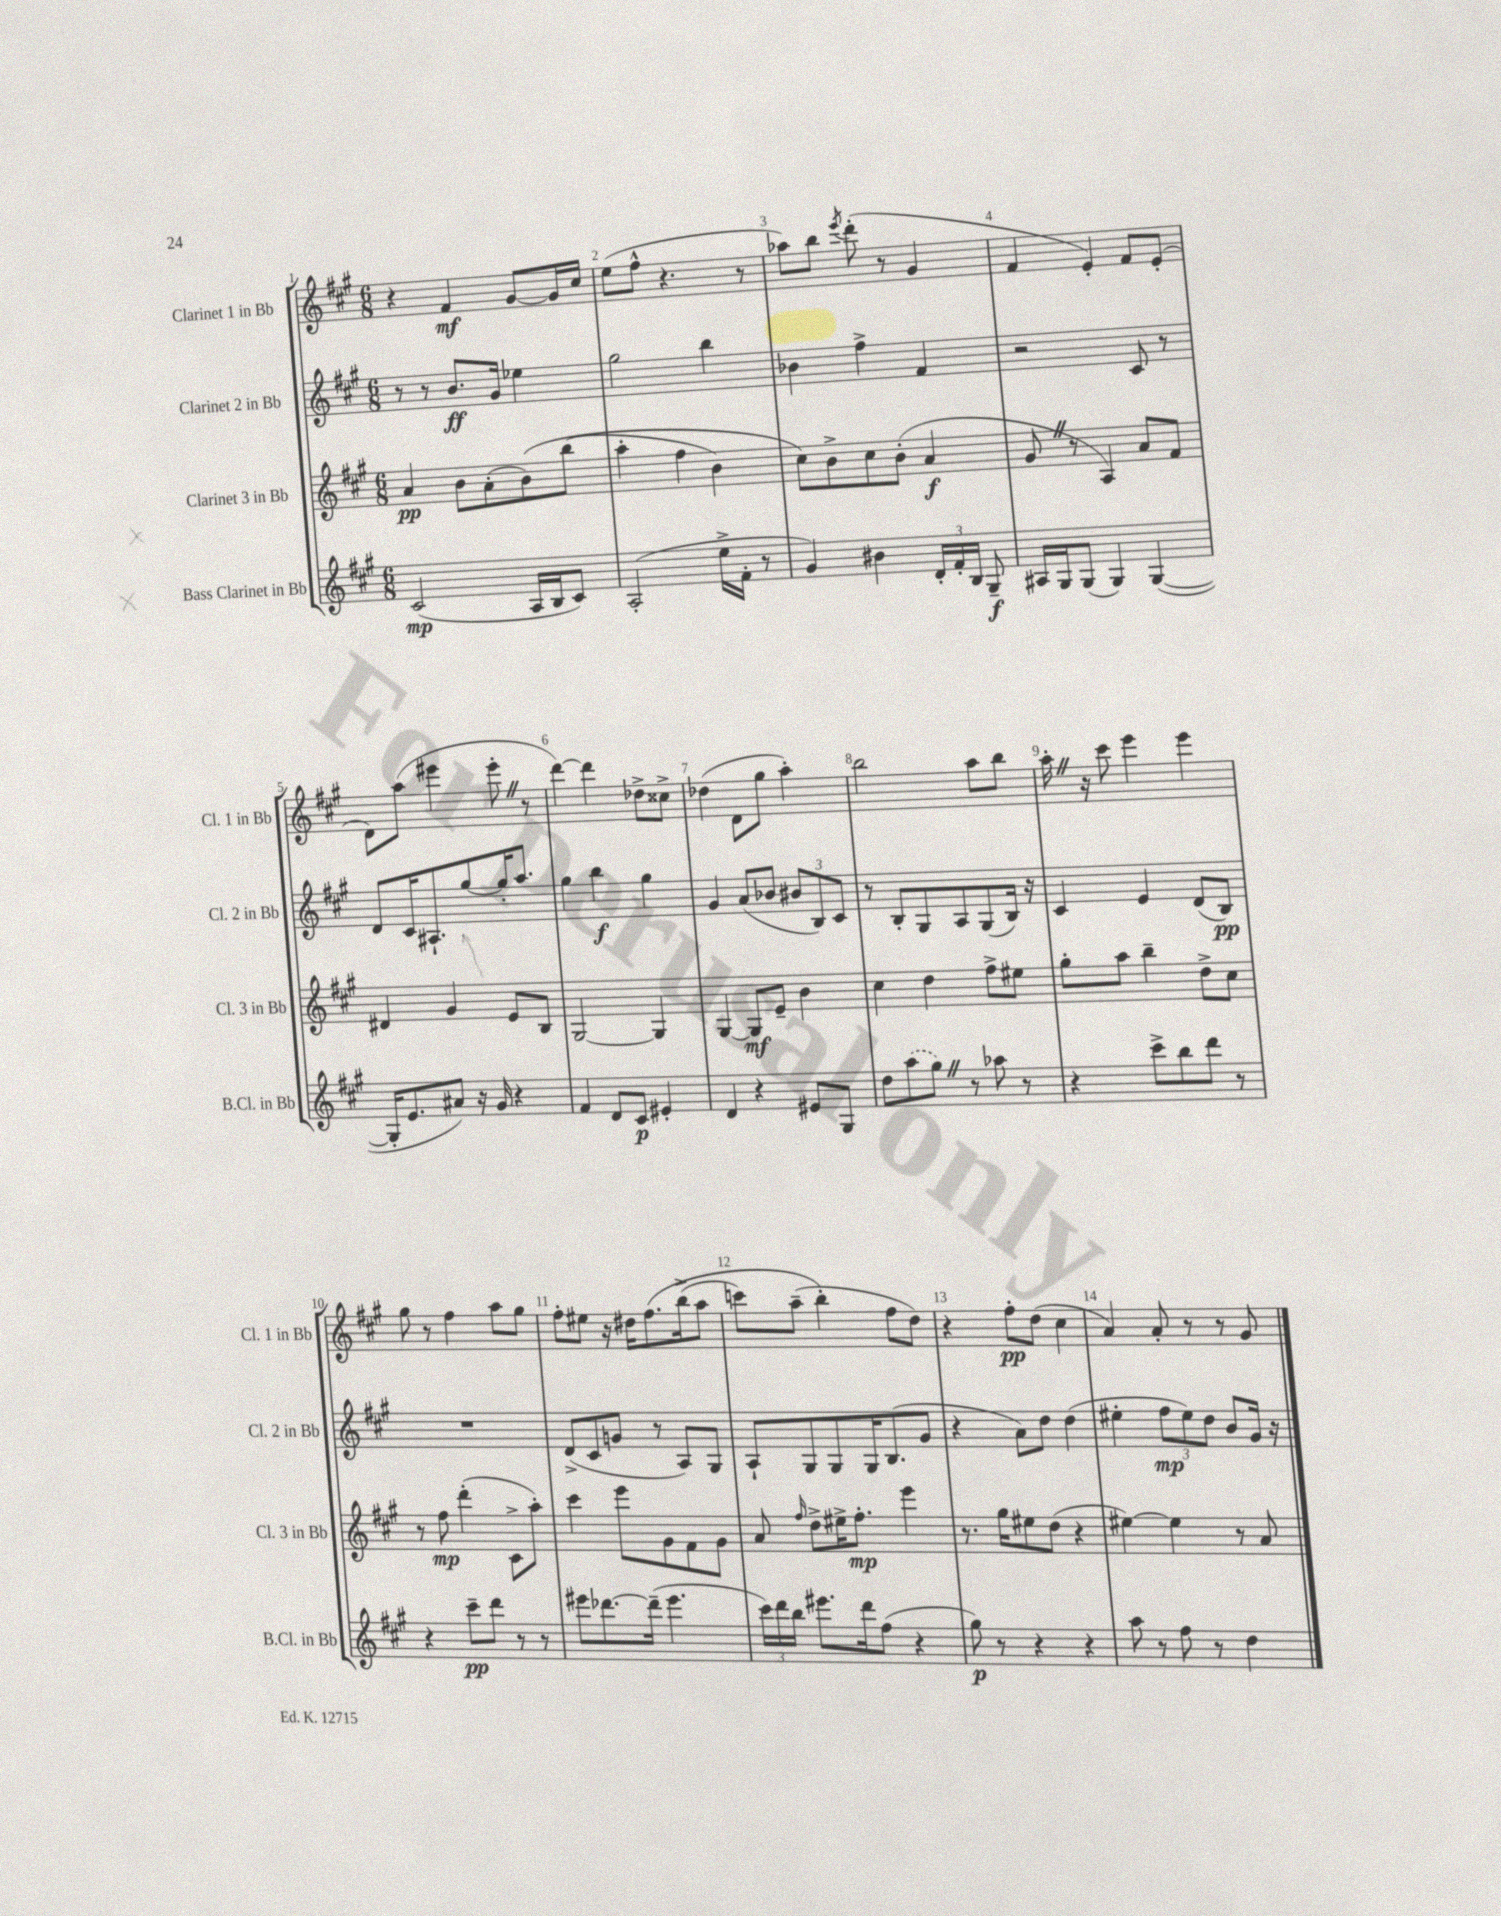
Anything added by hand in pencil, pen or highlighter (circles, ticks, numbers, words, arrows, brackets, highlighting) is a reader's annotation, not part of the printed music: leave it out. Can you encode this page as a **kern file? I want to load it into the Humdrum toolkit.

**kern	**dynam	**kern	**dynam	**kern	**dynam	**kern	**dynam
*part4	*part4	*part3	*part3	*part2	*part2	*part1	*part1
*staff4	*staff4	*staff3	*staff3	*staff2	*staff2	*staff1	*staff1
*I"Bass Clarinet in Bb	*	*I"Clarinet 3 in Bb	*	*I"Clarinet 2 in Bb	*	*I"Clarinet 1 in Bb	*
*I'B.Cl. in Bb	*	*I'Cl. 3 in Bb	*	*I'Cl. 2 in Bb	*	*I'Cl. 1 in Bb	*
*clefG2	*	*clefG2	*	*clefG2	*	*clefG2	*
*k[f#c#g#]	*	*k[f#c#g#]	*	*k[f#c#g#]	*	*k[f#c#g#]	*
*M6/8	*	*M6/8	*	*M6/8	*	*M6/8	*
=1	=1	=1	=1	=1	=1	=1	=1
(2c#/	mp	4a/	pp	8r	.	4r	.
.	.	.	.	8r	.	.	.
.	.	8b\L	.	8.b/L	ff	4f#/	mf
.	.	(8a'\	.	.	.	.	.
.	.	.	.	16g#/Jk	.	.	.
16A/LL	.	(8b\)	.	4ee-X\	.	[8g#/L	.
16B/J	.	.	.	.	.	.	.
8c#/J)	.	(8bb\J	.	.	.	16g#/L]	.
.	.	.	.	.	.	16cc#/JJ	.
=2	=2	=2	=2	=2	=2	=2	=2
(2A'/	.	4aa'\	.	2gg#\	.	(8ee\L	.
.	.	.	.	.	.	8ff#^^\J	.
.	.	4ff#\	.	.	.	4.r	.
16ee^\LL	.	4b\)	.	4bb\	.	.	.
16f#'\JJ	.	.	.	.	.	.	.
8r	.	.	.	.	.	8r	.
=3	=3	=3	=3	=3	=3	=3	=3
4g#/)	.	8cc#\L)	.	4b-X\	.	8aa-X\L)	.
.	.	8b^\	.	.	.	8bb\J	.
.	.	.	.	.	.	8qeee/	.
4b#X\	.	8cc#\	.	4ff#^\	.	(8ddd'\	.
.	.	(8b'\J	.	.	.	8r	.
24d'/LL	.	4a/	f	4f#/	.	4g#/	.
24f#'/	.	.	.	.	.	.	.
24B/JJ	.	.	.	.	.	.	.
8G#~/	f	.	.	.	.	.	.
=4	=4	=4	=4	=4	=4	=4	=4
16A#X/LL	.	8g#Z/	.	2r	.	4f#/	.
16G#/J	.	.	.	.	.	.	.
(8G#/J	.	8r	.	.	.	.	.
4G#/)	.	4A/)	.	.	.	4e'/)	.
([4G#/	.	8a/L	.	8c#/	.	8f#/L	.
.	.	8f#/J	.	8r	.	(8e'/J	.
!!LO:LB:g=z
=5	=5	=5	=5	=5	=5	=5	=5
16G#'/KL]	.	4d#X/	.	8d/L	.	8d\L)	.
8.e/	.	.	.	.	.	.	.
.	.	.	.	16c#/K	.	(8aa\J	.
.	.	.	.	8.A#X`/	.	.	.
8a#X/J)	.	4g#/	.	.	.	4eee#X\	.
16r	.	.	.	[8gg#/	.	.	.
16g#/	.	.	.	.	.	.	.
4r	.	8e/L	.	16gg#'/K]	.	8eee#'Z\	.
.	.	.	.	8.aa/J	.	.	.
.	.	8B/J	.	.	.	8r	.
=6	=6	=6	=6	=6	=6	=6	=6
4f#/	.	[2G#/	.	4gg#\	.	[4ddd\)	.
8d/L	.	.	.	4bb\	f	4ddd\]	.
8c#/J	p	.	.	.	.	.	.
4e#X'/	.	4G#/]	.	4gg#\	.	8dd-X^\L	.
.	.	.	.	.	.	8cc##X^\J	.
=7	=7	=7	=7	=7	=7	=7	=7
4d/	.	[4G#/	.	4g#/	.	(4dd-X\	.
4r	.	8G#/L]	mf	(8a/L	.	8d\L	.
.	.	8e~/J	.	8b-X/J	.	8gg#\J	.
8e#X/L	.	4b\	.	12b#X/L	.	4aa'\)	.
.	.	.	.	12B/)	.	.	.
8G#/J	.	.	.	.	.	.	.
.	.	.	.	12c#/J	.	.	.
=8	=8	=8	=8	=8	=8	=8	=8
8dd\L	.	4cc#\	.	8r	.	2bb\	.
(8aa\	.	.	.	8B'/L	.	.	.
8gg#Z\J)	.	4dd\	.	8G#/	.	.	.
8r	.	.	.	8A/	.	.	.
8aa-X\	.	8ff#^\L	.	(8G#/	.	8aa\L	.
8r	.	8ee#X\J	.	16B/Jk)	.	8bb\J	.
.	.	.	.	16r	.	.	.
=9	=9	=9	=9	=9	=9	=9	=9
4r	.	8gg#'\L	.	4c#/	.	16aa'Z\	.
.	.	.	.	.	.	16r	.
.	.	8aa\J	.	.	.	8ccc#\	.
8ccc#^\L	.	4bb~\	.	4e/	.	4eee\	.
8bb\	.	.	.	.	.	.	.
8ddd\J	.	8dd^\L	.	(8d/L	.	4eee\	.
8r	.	8cc#\J	.	8B/J)	pp	.	.
!!LO:LB:g=z
=10	=10	=10	=10	=10	=10	=10	=10
4r	.	8r	.	2.r	.	8gg#\	.
.	.	8ff#\	mp	.	.	8r	.
8ccc#~\L	pp	(4ddd'\	.	.	.	4ff#\	.
8ddd\J	.	.	.	.	.	.	.
8r	.	8c#^\L	.	.	.	8aa\L	.
8r	.	8aa'\J)	.	.	.	8gg#\J	.
=11	=11	=11	=11	=11	=11	=11	=11
8eee#X\L	.	4ccc#\	.	(8d^/L	.	8ff#'\L	.
[8.ddd-X\	.	.	.	8c#/	.	8ee#X\J	.
.	.	8eee\L	.	8gn/J	.	16r	.
(16ddd-~\Jk]	.	.	.	.	.	16dd#X\KL	.
4.eee#\	.	8g#\	.	8r	.	(8.ff#\	.
.	.	8f#\	.	8A/L)	.	.	.
.	.	.	.	.	.	(16bb^\k	.
.	.	8g#\J	.	8G#/J	.	8aa\J	.
=12	=12	=12	=12	=12	=12	=12	=12
24ccc#\LL)	.	8a/	.	8A`/L	.	8cccn\L)	.
24ddd\	.	.	.	.	.	.	.
24bb\JJ	.	.	.	.	.	.	.
.	.	16qqff#/	.	.	.	.	.
8.eee#X\L	.	8dd^\L	.	8G#/	.	(8aa~\J	.
.	.	16ee#X^\K	.	8G#/	.	4bb'\)	.
16ddd\k	.	8.ff#'\J	mp	.	.	.	.
(8ff#\J	.	.	.	16G#/K	.	.	.
.	.	.	.	(8.B/	.	.	.
4r	.	4eee\	.	.	.	8ff#\L	.
.	.	.	.	8g#/J	.	8dd\J)	.
=13	=13	=13	=13	=13	=13	=13	=13
8gg#\)	p	8.r	.	4r	.	4r	.
8r	.	.	.	.	.	.	.
.	.	16gg#\KL	.	.	.	.	.
4r	.	8ee#X\	.	8a\L)	.	8ff#'\L	pp
.	.	(8dd\J	.	8dd\J	.	(8dd\J	.
4r	.	4r	.	(4dd\	.	4cc#\	.
=14	=14	=14	=14	=14	=14	=14	=14
8aa\	.	[4ee#X\)	.	4ee#X'\	.	4a/)	.
8r	.	.	.	.	.	.	.
8ff#\	.	4ee#\]	.	12ff#\L	mp	8a'/	.
.	.	.	.	12ee#\)	.	.	.
8r	.	.	.	.	.	8r	.
.	.	.	.	12dd\J	.	.	.
4dd\	.	8r	.	8b/L	.	8r	.
.	.	8a/	.	16g#/Jk	.	8g#/	.
.	.	.	.	16r	.	.	.
==	==	==	==	==	==	==	==
*-	*-	*-	*-	*-	*-	*-	*-
